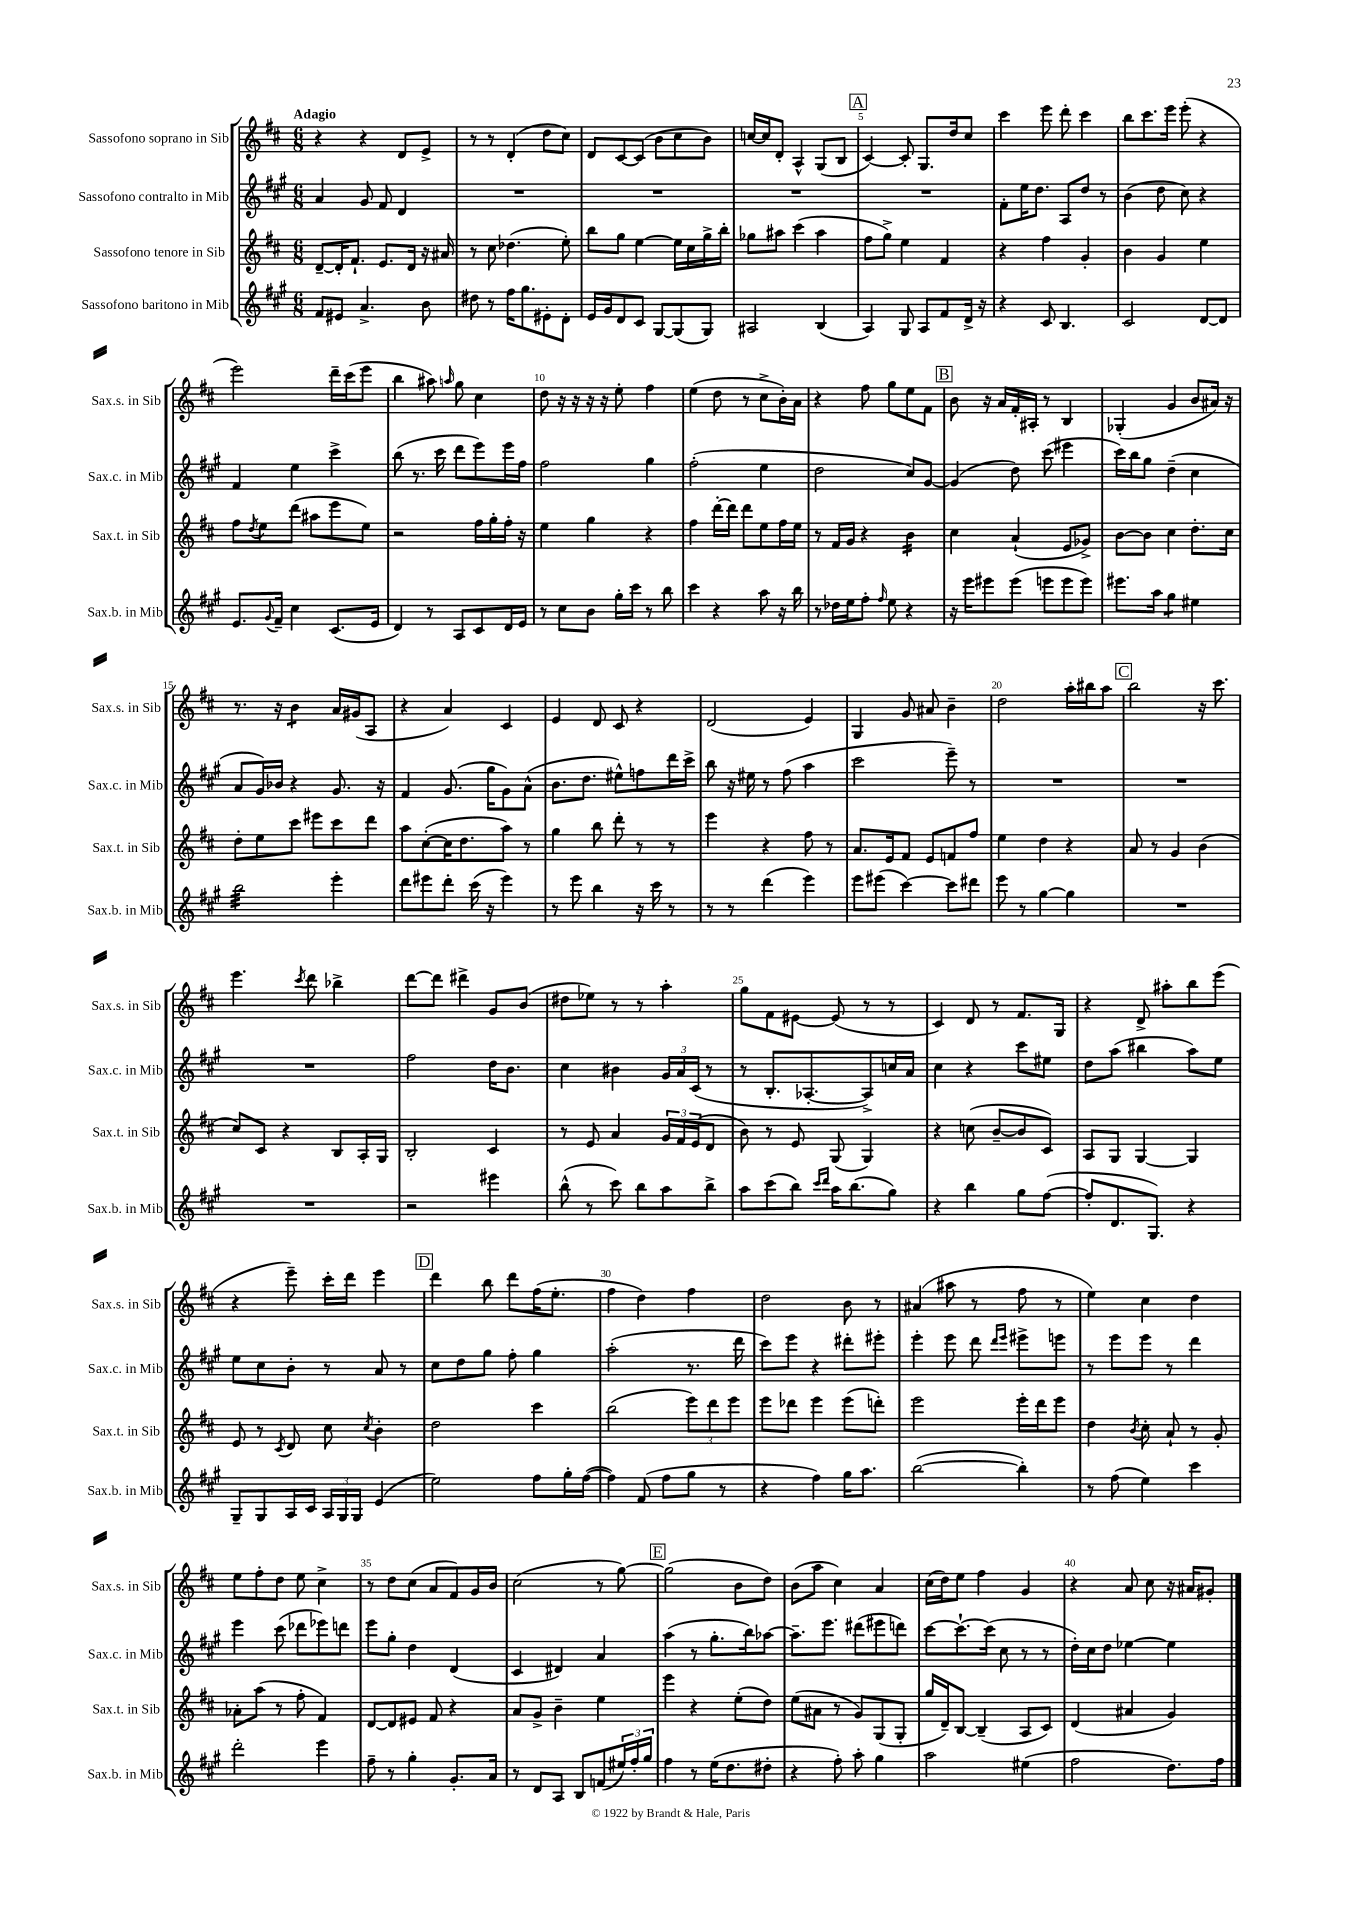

**kern	**kern	**kern	**kern
*staff4	*staff3	*staff2	*staff1
*clefG2	*clefG2	*clefG2	*clefG2
*k[f#c#g#]	*k[f#c#]	*k[f#c#g#]	*k[f#c#]
*M6/8	*M6/8	*M6/8	*M6/8
8f#/L	[8d~/L	4a/	4r
8e#/J	16d'/]K	.	.
.	8.f#`/J	.	.
4.a^/	.	8g#/	4r
.	8.e/L	8f#/	.
.	.	4d/	8d/L
.	16d/Jk	.	.
8b\	16r	.	8e^/J
.	16a#/	.	.
=	=	=	=
8dd#\	8r	2.r	8r
8r	8cc#\	.	8r
16ff#\LK	(4.dd-\	.	(4d'/
8.gg#\	.	.	.
8e#'\	.	.	8dd\L
8d'\J	8ee'\)	.	8cc#\J)
=	=	=	=
16e/LL	8bb\L	2.r	8d/L
16g#/J	.	.	.
8d/	8gg\J	.	[8c#/
8c#/J	[4ee\	.	(8c#/]J
[8G#/L	.	.	8b\L
(8G#/]	16ee\]LL	.	8cc#\
.	16cc#\	.	.
8G#/J)	16gg^\	.	8b\J)
.	16bb'\JJ	.	.
=	=	=	=
2A#/	8gg-\L	2.r	[16cc/LL
.	.	.	16cc/]J
.	8aa#\J	.	8d'/J
.	(4ccc#\	.	4A^^/
(4B/	4aa#\	.	(8G/L
.	.	.	8B/J
=	=	=	=
4A/)	8ff#\L	2.r	[4c#/)
.	8gg^\J)	.	.
8G#/	4ee\	.	8c#'/]
8A/L	.	.	8.G/L
8f#/	4f#/	.	.
.	.	.	16dd/k
16d^/Jk	.	.	8cc#/J
16r	.	.	.
=	=	=	=
4r	4r	8f#'\L	4ccc#\
.	.	16ee\K	.
.	.	8.dd\J	.
8c#/	4ff#\	.	8eee\
4.B/	.	8A/L	8ddd'\
.	4g'/	8dd/J	4ccc#\
.	.	8r	.
=	=	=	=
2c#/	4b\	(4b\	8bb\L
.	.	.	8.ccc#\
.	4g/	8dd\	.
.	.	.	16eee\Jk
.	.	8cc#\)	(8eee'\
[8d/L	4ee\	4r	4r
8d/]J	.	.	.
=	=	=	=
8.e/L	8ff#\L	4f#/	2eee\)
.	8qdd/	.	.
.	8ee\	.	.
8qqg#/	.	.	.
16f#~/Jk	.	.	.
4cc#\	(8ddd\J	4ee\	.
.	8aa#\L	.	.
(8.c#/L	8eee\	4ccc#^\	16ddd~\LL
.	.	.	(16ccc#\J
.	8ee\J)	.	8eee\J
16e/Jk	.	.	.
=	=	=	=
4d/)	2r	(8bb\	4bb\
.	.	8.r	.
8r	.	.	8aa#\)
.	.	16ccc#\	.
.	.	.	16qqaa/
8A/L	.	8ddd\L	8gg\
8c#/	16ff#\LL	8eee\)	4cc#\
.	16gg'\	.	.
16d/L	16ff#'\JJ	16eee\L	.
16e/JJ	16r	16ff#\JJ	.
=	=	=	=
8r	4ee\	2ff#\	8dd\
8cc#\L	.	.	16r
.	.	.	16r
8b\J	4gg\	.	16r
.	.	.	16r
16gg#'\LL	.	.	8ee'\
16ccc#\JJ	.	.	.
8r	4r	4gg#\	4ff#\
8bb\	.	.	.
=	=	=	=
4ccc#\	4ff#\	(2ff#'\	(4ee\
4r	[16ddd'\LL	.	8dd\
.	16ddd\]JJ	.	.
.	8ddd\L	.	8r
8aa\	8ee\	4ee\	8cc#^\L
16r	16ff#\L	.	16b'\L)
16bb\	16ee\JJ	.	16a\JJ
=	=	=	=
8r	8r	2dd\	4r
16dd-\LL	16f#/LL	.	.
16ee\J	16g/JJ	.	.
8ff#'\J	4r	.	8ff#\
16qqff#/	.	.	.
8ee\	.	.	8gg\L
4r	4b\	8cc#/L)	8ee\
.	.	[8g#/J	8f#\J
=	=	=	=
16r	4cc#\	(4g#/]	8b\
16eee\LK	.	.	.
8eee#\	.	.	16r
.	.	.	16a/LL
(8eee#\J	(4a`/	8dd\)	16f#'/
.	.	.	16A#'/JJ
8eee\L	.	(8ccc#\	8r
8eee\	8e/L	4eee#\	4B/
8eee\J)	8g-^/J)	.	.
=	=	=	=
8.eee#\L	[8b\L	16ccc#\LL)	(4G-'/
.	.	16bb\J	.
.	8b\]J	8gg#\J	.
16aa\Jk	.	.	.
4gg#\	4cc#\	(4dd~\	4g/
4ee#\	8.dd'\L	4cc#\	8b/L
.	.	.	16a#/Jk)
.	16cc#\Jk	.	16r
=	=	=	=
2bb\	8dd'\L	8a/L	8.r
.	8ee\	16g#/L)	.
.	.	16b-/JJ	16r
.	8ccc#\J	4r	4b\
.	8eee#\L	.	.
4eee'\	8ccc#\	8.g#/	16a/LL
.	.	.	(16g#/J
.	8ddd\J	.	8A/J
.	.	16r	.
=	=	=	=
8ddd\L	8aa\L	4f#/	4r
8eee#\	([8cc#'\	.	.
8ddd'\J	16cc#\]K	(8.g#/	4a/)
.	8.dd\	.	.
(16ccc#\	.	.	.
16r	.	16gg#\LK	.
4eee#\)	8aa\J)	8g#\)	4c#/
.	8r	(8a^^\J	.
=	=	=	=
8r	4gg\	8.b\L	4e/
8eee\	.	.	.
.	.	8.dd\J	.
4bb\	8bb\	.	8d/
.	8ddd'\	8ee#^^\L)	8c#/
16r	8r	8ff\	4r
16ccc#\	.	.	.
8r	8r	16ddd\L	.
.	.	16ccc#^\JJ	.
=	=	=	=
8r	4eee\	8bb\	(2d/
8r	.	16r	.
.	.	16ee#\	.
(4ddd\	4r	8r	.
.	.	(8ff#\	.
4eee\)	8ff#\	4aa\	4e/)
.	8r	.	.
=	=	=	=
8eee\L	8.a/L	2ccc#\	4G/
(8eee#\J	.	.	.
.	16e/k	.	.
[4ccc#\)	8f#/J	.	8g/
.	8e/L	.	8a#/
8ccc#\]L	8f/	8eee~\)	4b~\
8ddd#\J	8ff#/J	8r	.
=	=	=	=
8eee\	4ee\	2.r	2dd\
8r	.	.	.
[4gg#\	4dd\	.	.
4gg#\]	4r	.	16aa'\LL
.	.	.	16bb#\J
.	.	.	8aa\J
=	=	=	=
2.r	8a/	2.r	2bb\
.	8r	.	.
.	4g/	.	.
.	(4b\	.	16r
.	.	.	8.ccc#\
=	=	=	=
2.r	8cc#/L)	2.r	4.eee\
.	8c#/J	.	.
.	4r	.	.
.	.	.	8qccc#/
.	.	.	8ddd\
.	8B/L	.	4bb-^\
.	16A'/L	.	.
.	16G/JJ	.	.
=	=	=	=
2r	2B'/	2ff#\	[8ddd\L
.	.	.	8ddd\]J
.	.	.	4ddd#^\
4eee#\	4c#/	16dd\LK	8g/L
.	.	8.b\J	.
.	.	.	(8b/J
=	=	=	=
(8bb^^\	8r	4cc#\	8dd#\L
8r	8e/	.	8ee-\J)
8ccc#\)	4a/	4b#\	8r
8bb\L	.	.	8r
8aa\	24g/LL	24g#/LL	4aa'\
.	24f#/	24a/	.
.	(24e/J	(24c#/JJ	.
8bb^\J	8d/J	8r	.
=	=	=	=
8aa\L	8b\)	8r	8gg\L
(8ccc#\	8r	8.B'/L	8f#\
8bb\J)	8e/	.	[8e#\J
.	.	[8.A-'/	.
16qqccc#/LL	.	.	.
16qqddd/JJ	.	.	.
16aa\LK	(8G/	.	(8e#/]
(8.bb\	.	.	.
.	4G/)	8A-^/])	8r
8gg#\J)	.	16cc/L	8r
.	.	16a/JJ	.
=	=	=	=
4r	4r	4cc#\	4c#/)
4bb\	(8cc\	4r	8d/
.	[8b~/L	.	8r
8gg#\L	8b/]	8ccc#\L	8.f#/L
([8ff#\J	8c#/J)	8ee#\J	.
.	.	.	16G/Jk
=	=	=	=
8ff#'/]L	8A/L	8dd\L	4r
8.d/	8G/J	(8aa\J	.
.	[4G/	4bb#\	8d^/
8.G#/J)	.	.	.
.	.	.	8aa#'\L
4r	4G/]	8aa\L)	8bb\
.	.	8ee\J	(8eee\J
=	=	=	=
8G#~/L	8e/	8ee\L	4r
8G#/	8r	8cc#\	.
.	8qc#/	.	.
16A/L	8d/	8b'\J	8eee~\)
16c#/JJ	.	.	.
24A/LL	8cc#\	8r	16ccc#'\LL
24G#/	.	.	.
.	.	.	16ddd\JJ
24G#/JJ	.	.	.
.	8qcc#/	.	.
(4e/	4b'\	8a/	4eee\
.	.	8r	.
=	=	=	=
2ee\)	2dd\	8cc#\L	4ddd\
.	.	8dd\	.
.	.	8gg#\J	8bb\
.	.	8ff#'\	8ddd\L
8ff#\L	4ccc#\	4gg#\	(16ff#\K
.	.	.	8.ee'\J
16gg#'\L	.	.	.
([16ff#\JJ	.	.	.
=	=	=	=
4ff#\])	(2bb\	(2aa'\	4ff#\
(8f#/	.	.	4dd\)
8ff#\L	.	.	.
8gg#\J	12eee\L)	8.r	4ff#\
.	12ddd\	.	.
8r	.	.	.
.	12eee\J	.	.
.	.	16ddd\	.
=	=	=	=
4r	8eee\L	8ccc#\L)	2dd\
.	8ddd-\J	8eee\J	.
4ff#\)	4eee\	4r	.
16gg#\LK	(8eee\L	8ddd#'\L	8b\
8.aa\J	.	.	.
.	8ddd'\J)	8eee#'\J	8r
=	=	=	=
([2bb\	2eee\	4eee'\	(4a#/
.	.	8eee\	8aa#\
.	.	8ddd\	8r
.	.	16qqddd/LL	.
.	.	16qqeee/JJ	.
4bb'\])	16eee'\LL	8eee#^\L	8ff#\
.	16ddd\J	.	.
.	8eee\J	8eee\J	8r
=	=	=	=
8r	4dd\	8r	4ee\)
(8ff#\	.	8eee\L	.
.	8qb/	.	.
4ee\)	8cc#'\	8eee\J	4cc#\
.	8a`/	8r	.
4ccc#\	8r	4ddd\	4dd\
.	8g'/	.	.
=	=	=	=
2ddd'\	8a-'\L	4eee\	8ee\L
.	(8aa\J	.	8ff#'\
.	8r	(8ccc#\	8dd\J
.	8ff#'\	8ddd-\L	8ee\
4eee\	4f#/)	8eee-\)	4cc#^\
.	.	8ddd\J	.
=	=	=	=
8ff#~\	[8d/L	8eee\L	8r
8r	8d/]	8gg#'\J	8dd\L
4gg#'\	8e#/J	4dd\	(8cc#\J
.	8f#/	.	8a/L
8.g#'/L	4r	(4d/	8f#/)
.	.	.	16g/L
16a/Jk	.	.	16b/JJ
=	=	=	=
8r	8a/L	4c#/	(2cc#\
8d/L	8g^/J	.	.
8A/J	4b~\	4d#/)	.
8B/L	.	.	.
(8f/	4ee\	4a/	8r
24ee#/L)	.	.	[8gg\)
24ff#'/	.	.	.
24gg#/JJ	.	.	.
=	=	=	=
4ff#\	4eee\	(4aa\	(2gg\]
8r	4r	8r	.
(16ee\LK	.	8.gg#'\L	.
8.dd\	.	.	.
.	(8ee'\L	.	8b\L
.	.	16bb\k)	.
8dd#'\J	8dd\J)	[8aa-\J	8dd\J)
=	=	=	=
4r	(8ee\L	8.aa-~\]L	(8b\L
.	8a#\J	.	8aa\J
.	.	8.eee\J	.
8ff#'\)	8r	.	4cc#\)
8aa'\	8g/L)	(8ddd#\L	.
4gg#\	(8G/	8eee#\	4a/
.	8G'/J	8ddd\J)	.
=	=	=	=
2aa\	16gg/LL	[8ccc#\L	(16cc#\LL
.	16d~/J)	.	16dd\J)
.	[8B/J	8.ccc#`\_	8ee\J
.	(4B~/]	.	4ff#\
.	.	(16ccc#\]Jk	.
.	.	8cc#\	.
(4ee#\	8A/L	8r	4g/
.	8c#/J)	8r	.
=	=	=	=
2ff#\	(4d/	16dd'\LL)	4r
.	.	16cc#\J	.
.	.	8dd\J	.
.	4a#/	[4ee-\	8a/
.	.	.	8cc#\
8.dd\L)	4g/)	4ee-\]	16r
.	.	.	16a#/LK
.	.	.	8g#'/J
16ff#\Jk	.	.	.
==	==	==	==
*-	*-	*-	*-
